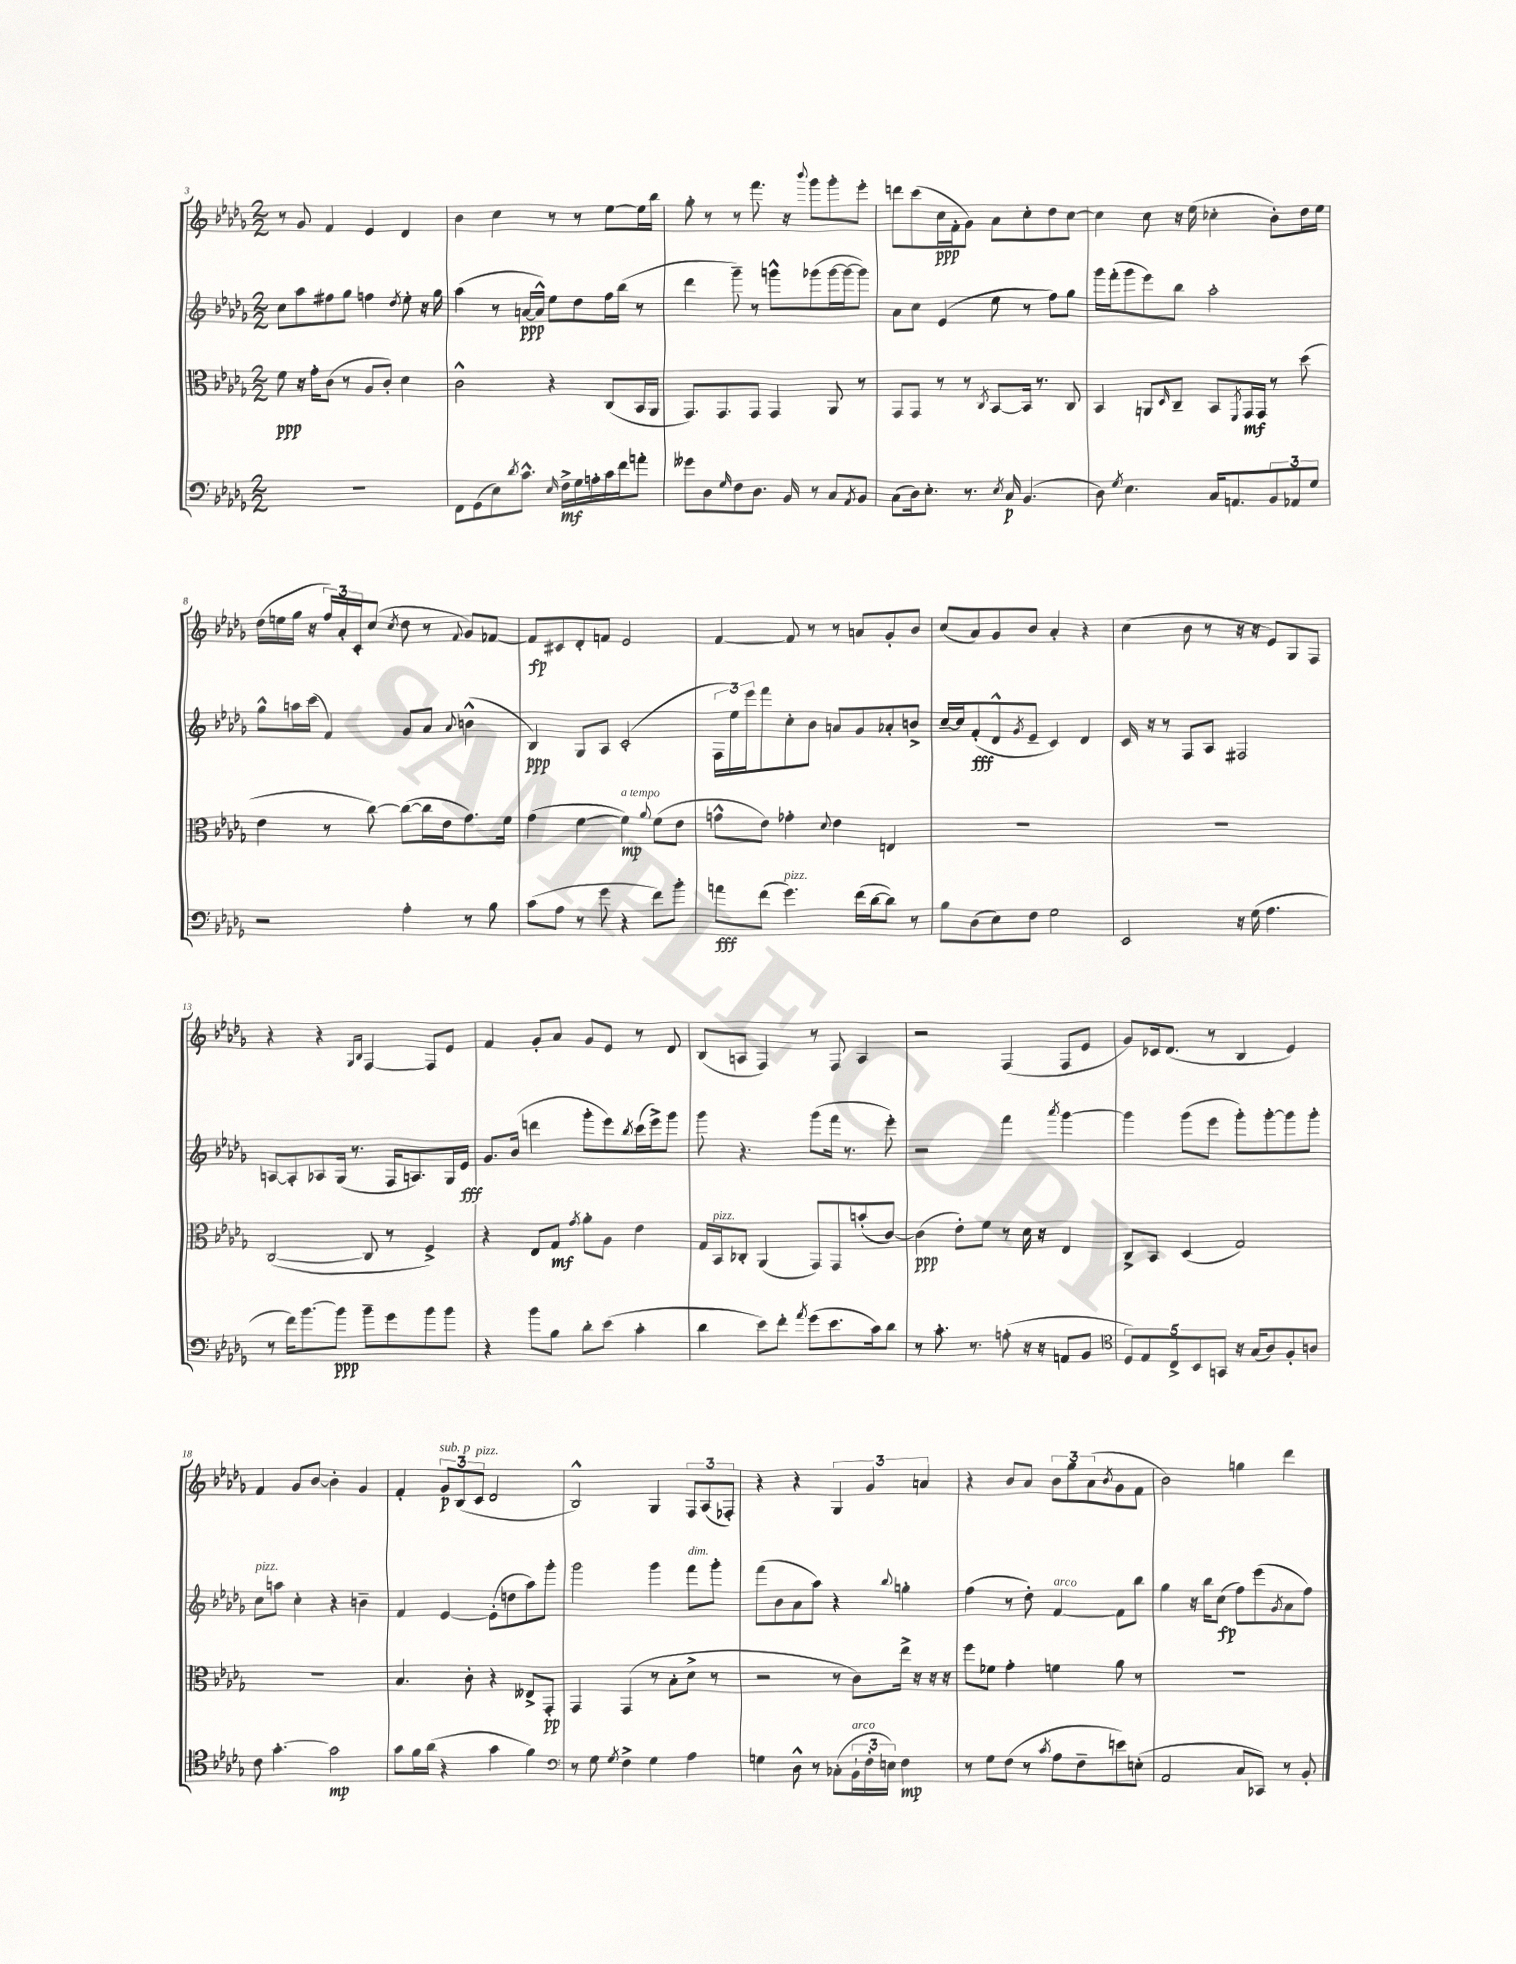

**kern	**kern	**kern	**kern
*staff4	*staff3	*staff2	*staff1
*clefF4	*clefC3	*clefG2	*clefG2
*k[b-e-a-d-g-]	*k[b-e-a-d-g-]	*k[b-e-a-d-g-]	*k[b-e-a-d-g-]
*M2/2	*M2/2	*M2/2	*M2/2
1r	8f\	8cc\L	8r
.	16r	8aa-\	8g-/
.	16g-'\LK	.	.
.	(8c\J	8ff#\	4f/
.	8r	8gg-\J	.
.	8A-/L	4ff\	4e-/
.	8c'/J)	.	.
.	.	8qdd-/	.
.	4d-\	8ee-'\	4d-/
.	.	16r	.
.	.	16gg-\	.
=	=	=	=
8FF\L	2c^^\	(4aa-\	4b-\
(8GG-\	.	.	.
8E-\)	.	8r	4cc\
8qd-/	.	.	.
8.c^^\J	.	[16a/LL	.
.	.	16a^^/]JJ)	.
.	4r	8ee-\L	8r
16qqE-/	.	.	.
16F^\LL	.	.	.
16G-\	.	8dd-\	8r
16A'\	.	.	.
16c\	(8C/L	16ff\L	[8ee-\L
16f\J	.	(16bb-\JJ	.
8a'\J	16BB-/L	8r	16ee-\]L
.	16AA-/JJ	.	16bb-\JJ
=	=	=	=
8g--\L	8.GG-/L)	4ddd-\	8gg-'\
8D-\	.	.	8r
.	8.GG-/	.	.
16qqG-/	.	.	.
8F\	.	8ggg-~\)	8r
8.D-\J	8GG-/J	8r	8.fff\
.	4GG-/	8ggg^^\L	.
16BB-/	.	.	16r
.	.	.	8qqbbb-/
8r	.	(8ggg-\	8ggg-\L
8C/L	8AA-/	[16ggg-\L	8ggg-'\
.	.	16ggg-\_J	.
8qAA-/	.	.	.
8BB-/J	8r	8ggg-\]J)	8eee-'\J
=	=	=	=
(8C\L	8GG-/L	8a-\L	8ddd\L
16D-\k)	8GG-/J	8cc\J	(8ccc\
8.E-'\J	.	.	.
.	8r	(4e-/	16cc\L
.	.	.	16f'\J
8.r	8r	.	8g-\J)
.	8qC/	.	.
.	[8BB-/L	8ee-\	8a-\L
8qE-/	.	.	.
16C/	.	.	.
(4.BB-/	16BB-/]Jk	8r	8cc'\
.	8.r	.	.
.	.	8ff\L)	8dd-\
.	8C/	8gg-\J	[8cc\J
=	=	=	=
8D-\)	4BB-/	16ggg-\LL	4cc\]
.	.	(16fff'\J	.
8qG-/	.	.	.
4.E-\	.	8ggg-\	.
.	8AA/L	8eee-\)	8cc\
.	16qqD-/	.	.
.	8C~/J	8bb-\J	16r
.	.	.	(16ee-\
16C/LK	8BB-/L	2aa-'\	4cc-'\
8.AA/	.	.	.
.	8qFF/	.	.
.	16GG-/L	.	.
.	16GG-/JJ	.	.
12BB-/	8r	.	8b-'\L)
12AA-/	.	.	.
.	(8dd-\	.	16dd-\L
12G-/J	.	.	.
.	.	.	16ee-\JJ
=	=	=	=
2r	4e-\	8gg-^^\L	(16dd-\LL
.	.	.	16ee\
.	.	16aa\L	16gg-\JJ
.	.	(16ccc\JJ	16r
.	8r	4f/)	24ff/LL)
.	.	.	24a-'/
.	.	.	24c'/J
.	[8cc\)	.	(8cc/J
.	.	.	8qcc/
4A-'\	(8cc\_L	8g-/L	8dd-\
.	16cc\]L	8a-/J	8r
.	16e-\J	.	.
.	.	8qqa-/	8qqf/
8r	8.g-\)	(4b^^\	8g-/L)
8B-\	.	.	[8f-/J
.	16f\Jk	.	.
=	=	=	=
(8c\L	(4g-\	4B-/)	8f-/]L
8A-\J	.	.	8c#/
8r	[4f\	8G-/L	8d-'/
8g-\	.	8A-/J	8f/J
4r	4f\])	(2c'/	2e-/
.	8qqa-/	.	.
8f\L)	(8f\L	.	.
8b-'\J	8e-\J	.	.
=	=	=	=
8a\L	8g^^\L	24F\LL	[4f/
.	.	24ee-\)	.
.	.	24eee-\J	.
(8f\J	8e-\J)	8fff\	.
4.g-\)	4g-'\	8cc'\	8f/]
.	.	8b-\J	8r
.	8qqd-/	.	.
.	4e-\	8a/L	8r
(16f\LL	.	8g-/	8a/L
[16d-\J	.	.	.
8d-\]J)	4E/	8a-'/	8g-'/
8r	.	8b^/J	8b-/J
=	=	=	=
8B-\L	1r	[16cc~/LL	(8cc/L
.	.	16cc/]J	.
(8D-\	.	(8f'/	8a-/)
8E-\)	.	8d-^^/	8g-/
.	.	8qg-/	.
8F\J	.	8e-~/J	8b-/J
2G-\	.	4c/)	4a-'/
.	.	4d-/	4r
=	=	=	=
2EE-/	1r	16c/	(4cc\
.	.	16r	.
.	.	8r	.
.	.	8F/L	8b-\
.	.	8A-/J	8r
16r	.	2F#/	16r
(16G-\	.	.	16r
4.A-\	.	.	8e-/L)
.	.	.	8G-/
.	.	.	8F/J
=	=	=	=
8r	([2C/	[8A/L	4r
16f\LK)	.	8A'/]	.
[8.b-\	.	.	.
.	.	8A-/	4r
8b-\]J	.	(16G-/Jk	.
.	.	8.r	.
.	.	.	16qqG-/LL
.	.	.	16qqB-/JJ
8b-~\L	8C/]	.	[4F/
8g-\	8r	16F/LK	.
.	.	8.A/)	.
8b-\	4F^/)	.	8F/]L
8b-\J	.	16G-/L	8e-/J
.	.	16e-/JJ	.
=	=	=	=
4r	4r	8.g-/L	4f/
.	.	(16b-/Jk	.
8b-\L	8E-/L	4ddd\	8g-'/L
8B-\J	8G-/J	.	8a-/J
.	8qg-/	.	.
8d-'\L	8a-'\L	8ggg-'\L	8g-/L
(8e-\J	8A-\J	8eee-\)	8e-/J
.	.	8qbb-/	.
4c'\	4e-\	(16ccc\L	8r
.	.	16eee-^\J)	.
.	.	8ggg-\J	8d-/
=	=	=	=
4d-\	16G-/LL	8ggg-\	(8B-/L
.	16BB-/J	.	.
.	8C-'/J	4.r	8A/J
8e-\L)	(4AA-/	.	4F/)
8f'\J	.	.	.
8qa-/	.	.	.
(8g-\L	8GG-/L)	(8ggg-\L	8r
8.e-\	8GG-/	16fff\Jk	8F/
.	.	8.r	.
.	(8b'/	.	4A/
16c\k)	.	.	.
8d-\J	[8c/J)	8eee-'\)	.
=	=	=	=
8r	(4c\]	2r	2r
8.c'\	.	.	.
.	8e-'\L)	.	.
8.r	.	.	.
.	8f\J	.	.
(8A'\	8r	4fff\	(4F/
16r	16d-\	.	.
16r	16r	.	.
.	.	8qaaa-/	.
8AA/L	4E-/	[4ggg-\	8F/L
8BB-/J	.	.	8e-/J
=	=	=	=
*clefC4	*	*	*
10D-/L)	8C^/L	4ggg-\]	8g-/L)
10E-/	.	.	.
.	8BB-/J	.	16c-/k
.	.	.	(8.d-/J
10C^/	.	.	.
.	(4D-/	(8ggg-\L	.
10BB-/	.	.	.
.	.	8eee-\J	8r
10GG/J	.	.	.
16r	2G-/)	8ggg-'\L)	4B-/
(16G-/LK	.	.	.
8A-/)	.	[8ggg-'\	.
8F'/	.	8ggg-\]	4e-/)
8A/J	.	8ggg-'\J	.
=	=	=	=
8c\	1r	8cc\L	4f/
[4.g-'\	.	8aa\J	.
.	.	4cc'\	8g-/L
.	.	.	[8b-/J
2g-\]	.	4r	4b-'\]
.	.	4b~\	4g-/
=	=	=	=
8g-\L	4.B-/	4f/	4f'/
16f\L	.	.	.
(16a-\JJ	.	.	.
4r	.	[4e-/	12g-/L
.	.	.	(12B-/
.	8c'\	.	.
.	.	.	12c/J
4g-\	4r	(8e-'\]L	2d-/
.	.	8dd\	.
4f\)	8E--^/L	8aa-\)	.
.	8GG-'/J	8ggg-'\J	.
=	=	=	=
*clefF4	*	*	*
8r	4GG-/	2ggg-\	2B-^^/)
8G-\	.	.	.
8qG-/	.	.	.
4F^\	(4GG-/	.	.
4G-\	8r	4ggg-\	4G-/
.	8B-'\L	.	.
4A-\	8d-^\J	8fff\L	12F/L
.	.	.	(12A-/
.	8r	8ggg-'\J	.
.	.	.	12F-'/J)
=	=	=	=
4G\	2r	(8fff\L	4r
.	.	8b-\	.
8D-^^\	.	8a-\	4r
8r	.	8aa-\J)	.
(8C-'\L	8r	4r	6G-/
24BB-`\L	8c\L)	.	.
24F'\	.	.	6g-/
24E\JJ)	.	.	.
.	.	8qqbb-/	.
4F\	16ee-^\Jk	4gg'\	.
.	16r	.	.
.	.	.	6a/
.	16r	.	.
.	16r	.	.
=	=	=	=
8r	8ff\L	(4ff\	4r
8G-\L	8f-\J	.	.
(8F\J	4g-'\	8r	8b-/L
8r	.	8dd-'\)	8a-/J
8qc/	.	.	.
8A-\L	4f\	[4f/	12b-\L
.	.	.	12gg-\
8F~\	.	.	.
.	.	.	(12a-\
.	.	.	8qb-/
8e\)	8a-\	8f\]L	8g-\
(8E'\J	8r	8bb-\J	8f\J
=	=	=	=
2AA-/	1r	4gg-\	2b-\)
.	.	16r	.
.	.	16bb-\LK	.
.	.	(8cc\J	.
8C/L	.	8ff\L)	4gg\
8CC-/J)	.	(8eee-\	.
.	.	8qg-/	.
8r	.	8a-\	4ddd-\
8BB-'/	.	8ff\J)	.
==	==	==	==
*-	*-	*-	*-
